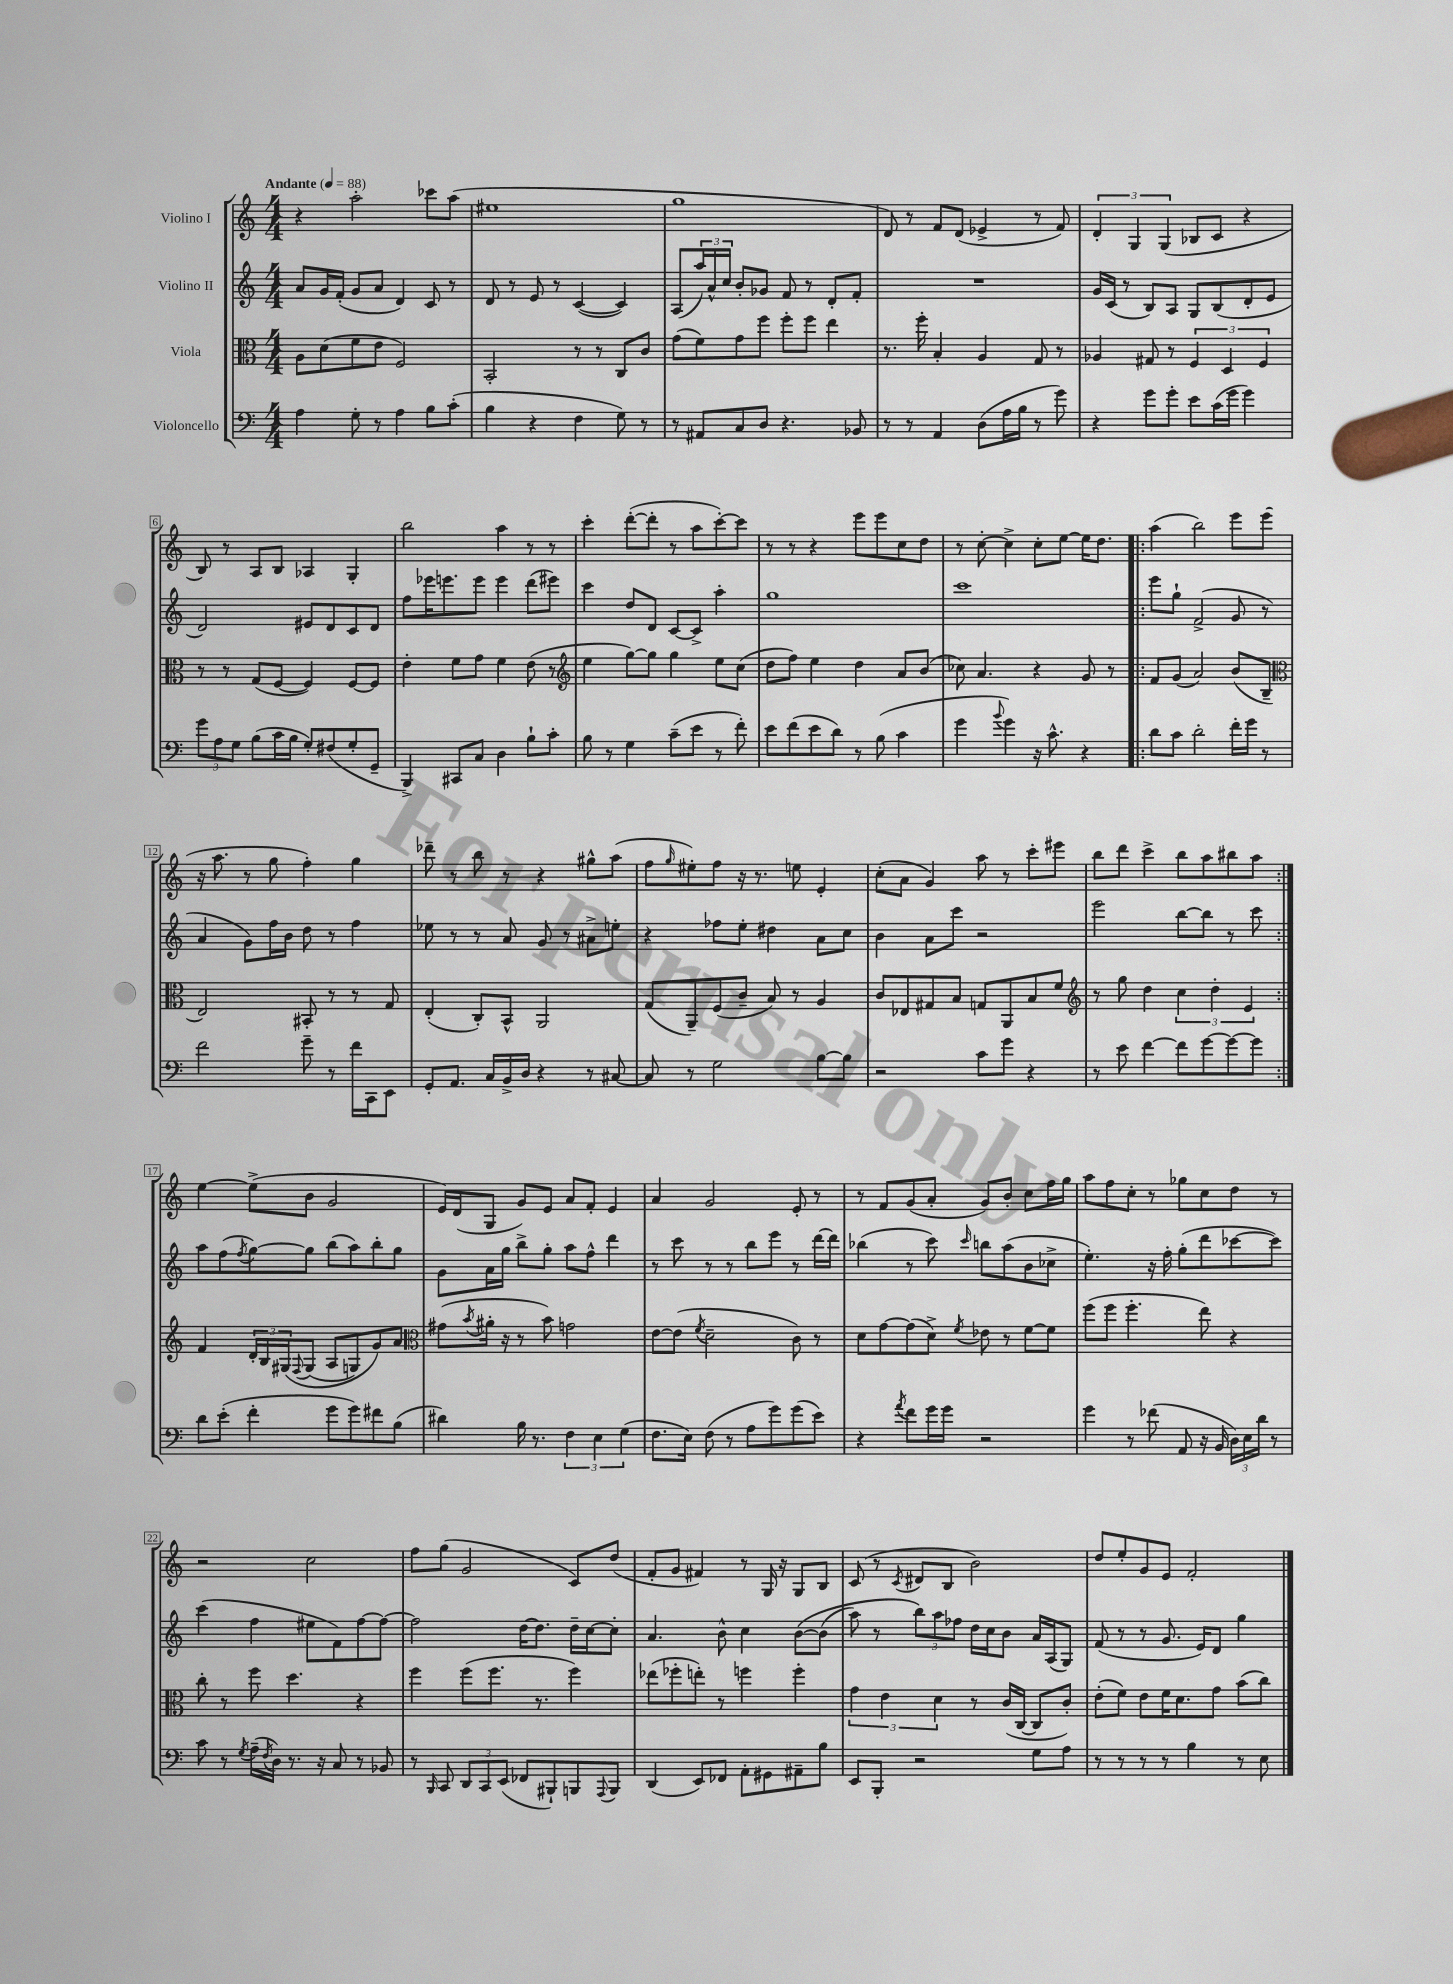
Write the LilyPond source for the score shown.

<<
\new StaffGroup <<
\new Staff = "s0" \with { instrumentName = "Violino I" } {
    \clef treble \key c \major \numericTimeSignature \time 4/4 \tempo "Andante" 4 = 88
    r4 a''2-. ces'''8 a''8( |
    eis''1 |
    g''1 |
    d'8) r8 f'8 d'8( ees'4-> r8 f'8) |
    \tuplet 3/2 { d'4-. g4 g4( } bes8 c'8 r4 |
    b8) r8 a8 b8 aes4 g4-. |
    b''2 a''4 r8 r8 |
    c'''4-. d'''8~-.( d'''8-. r8 a''8 c'''8~-.) c'''8 |
    r8 r8 r4 e'''8 e'''8 c''8 d''8 |
    r8 c''8~-. c''4-> c''8-. e''8~ e''16 d''8. |
    \repeat volta 2 { a''4( b''2) e'''8 e'''8( |
    r16 a''8. r8 g''8 f''4-.) g''4 |
    des'''8-- r8 b''8 r8 r4 gis''8-^ a''8( |
    f''8 \grace { g''16 } eis''8-.) f''8 r16 r8. e''8 e'4-. |
    c''8-.( a'8 g'4) a''8 r8 c'''8-. eis'''8 |
    b''8 d'''8 c'''4-> b''8 a''8 bis''8 a''8 | }
    e''4~ e''8->( b'8 g'2 |
    e'16) d'16( g8 g'8) e'8 a'8 f'8-. e'4 |
    a'4 g'2 e'8-. r8 |
    r8 f'8 g'8( a'8-. g'8) b'8-. c''8 f''16 g''16 |
    a''8 f''8 c''8-. r8 ges''8 c''8 d''8 r8 |
    r2 c''2 |
    f''8 g''8( g'2 c'8) d''8( |
    f'8-. g'8 fis'4) r8 g16 r16 g8 b8 |
    c'8( r8 \acciaccatura { c'8 } dis'8 b8 b'2) |
    d''8 e''8-. g'8 e'8 f'2-. \bar "|." |
}
\new Staff = "s1" \with { instrumentName = "Violino II" } {
    \clef treble \key c \major \numericTimeSignature \time 4/4
    a'8 g'16 f'16-.( g'8 a'8 d'4) c'8 r8 |
    d'8 r8 e'8 r8 c'4~( c'4) |
    a8( \tuplet 3/2 { a''16) a'16-^ c''16 } b'8-. ges'8 f'8 r8 d'8-. f'8-. |
    R1 |
    g'16 c'16( r8 b8) a8 g8 b8( d'8-. e'8 |
    d'2) eis'8 d'8 c'8 d'8 |
    f''8 ees'''16 e'''8. e'''8 e'''4 d'''8( eis'''8) |
    c'''4 d''8 d'8 c'8~ c'8-> a''4-. |
    g''1 |
    c'''1 |
    \repeat volta 2 { e'''8 g''8-! f'2->( g'8 r8 |
    a'4 g'8) f''16 b'16 d''8 r8 f''4 |
    ees''8 r8 r8 a'8 g'8 r8 ais'8-> e''8-. |
    r4 fes''8 e''8-. dis''4 a'8 c''8 |
    b'4 a'8 c'''8 r2 |
    e'''2 b''8~ b''8 r8 c'''8 | }
    a''8 f''8( \acciaccatura { f''8 } g''8~) g''8 b''8( a''8) b''8-. g''8 |
    g'8 a'16 g''16 b''8-> g''8-. a''8 f''8-^ d'''4 |
    r8 c'''8 r8 r8 b''8 e'''8 r8 d'''16~ d'''16 |
    bes''4( r8 c'''8) \grace { c'''16 } b''8 a''8( b'8 ces''8-> |
    e''4.-.) r16 f''16-. g''8-.( d'''8 ces'''8~ ces'''8) |
    c'''4( f''4 eis''8 f'8) f''8~ f''8~ |
    f''2 d''16~ d''8. d''16-- c''16~ c''8-. |
    a'4. b'8-^ c''4 b'8~\( b'8( |
    a''8) r8 \tuplet 3/2 { b''8\) a''8 fes''8 } d''16 c''16 b'8 a'16 a16( g8) |
    f'8( r8 r8 g'8. e'16) d'8 g''4 \bar "|." |
}
\new Staff = "s2" \with { instrumentName = "Viola" } {
    \clef alto \key c \major \numericTimeSignature \time 4/4
    a8 d'8( f'8 e'8 f2) |
    b,2-. r8 r8 c8 c'8 |
    g'8( f'8) g'8 f''8 f''8-. f''8 e''4 |
    r8. f''16-. b4-. a4 g8 r8 |
    aes4 gis8 r8 \tuplet 3/2 { f4 d4 f4 } |
    r8 r8 g8( f8~ f4) f8~ f8 |
    e'4-. f'8 g'8 f'4 e'8( r8 |
    \clef treble e''4 g''8~) g''8 g''4 e''8 c''8( |
    d''8 f''8) e''4 d''4 a'8 b'8( |
    ces''8) a'4. r4 g'8 r8 |
    \repeat volta 2 { f'8 g'8( a'2) b'8( b8-- |
    \clef alto e2) bis,8-. r8 r8 g8 |
    e4-.( c8-.) b,8-^ a,2 |
    g8( a,8--) f8( c'8-- b8) r8 a4 |
    c'8 ees8 gis8 b8 g8 a,8 b8 f'8 |
    \clef treble r8 g''8 d''4 \tuplet 3/2 { c''4 d''4-. e'4 } | }
    f'4 \tuplet 3/2 { d'16-. b16 gis16\( } \appoggiatura { f8 } gis8( a8 g8) g'8\) a'8 |
    \clef alto gis'8( \acciaccatura { b'8 } ais'16-. r16 r8 b'8) g'2 |
    e'8~ e'8( \acciaccatura { f'8 } d'2-- c'8) r8 |
    d'8 g'8~ g'8( d'8->) \acciaccatura { f'8 } ees'8 r8 f'8~ f'8 |
    f''8( f''8 f''4.-. e''8) r4 |
    c''8-. r8 f''8 d''4. r4 |
    f''4 f''8( f''8. r8. f''4) |
    ees''8( fes''8-. e''8-.) r8 f''4 f''4-. |
    \tuplet 3/2 { g'4 e'4 d'4 } r8 c'16( c16~ c8 c'8-.) |
    e'8-.( f'8) e'8 f'16 d'8. g'8 b'8( c''8) \bar "|." |
}
\new Staff = "s3" \with { instrumentName = "Violoncello" } {
    \clef bass \key c \major \numericTimeSignature \time 4/4
    a4 g8-. r8 a4 b8 c'8-.( |
    b4 r4 f4 g8) r8 |
    r8 ais,8 c8 d8 r4. bes,8 |
    r8 r8 a,4 d8( a16 b16 r8 g'8) |
    r4 g'8 g'8-. e'8 c'16( g'16 g'4) |
    \tuplet 3/2 { g'8 a8 g8 } b8( c'16 b16 g8-.) fis8( g8-. g,8-- |
    b,,4->) cis,8 c8 d4 b8-! c'8-. |
    b8 r8 g4 c'8--( e'8 r8 f'8-.) |
    e'8 f'8( e'8 d'8) r8 b8( c'4 |
    g'4 \appoggiatura { b'8 } g'4) r16 c'8.-^ r4 |
    \repeat volta 2 { d'8 c'8 d'2-. f'16-. g'16 r8 |
    f'2 g'8-- r8 f'16 c,16 e,8 |
    g,8-. a,8. c16 b,16-> d16 r4 r8 cis8~ |
    cis8 r8 g2 b8~ b8 |
    r2 c'8 g'8 r4 |
    r8 e'8 f'4~ f'8 g'8~ g'8~ g'8 | }
    d'8 e'8-.( f'4-. g'8 g'8) fis'8 b8( |
    dis'4) b16 r8. \tuplet 3/2 { f4 e4 g4( } |
    f8. e16) f8( r8 a8 g'8) g'8( e'8) |
    r4 \acciaccatura { a'8 } f'8 g'16 g'16 r2 |
    g'4 r8 fes'8( a,8 r16 b,16 \tuplet 3/2 { d16) e16 d'16 } r8 |
    c'8 r8 \acciaccatura { g8 } a16--( \acciaccatura { f8 } d16) r8. r16 c8 r8 bes,8 |
    r8 \grace { b,,16 } c,8 \tuplet 3/2 { d,8 c,8 e,8( } fes,8 bis,,8-!) b,,8 \appoggiatura { a,,8 } b,,8 |
    d,4( e,8) fes,8 a,8-. gis,8 ais,8-- b8 |
    e,8 b,,8-. r2 g8 a8 |
    r8 r8 r8 r8 b4 r8 e8 \bar "|." |
}
>>
>>
\layout { \context { \Score \override BarNumber.stencil = #(make-stencil-boxer 0.1 0.3 ly:text-interface::print) } }
